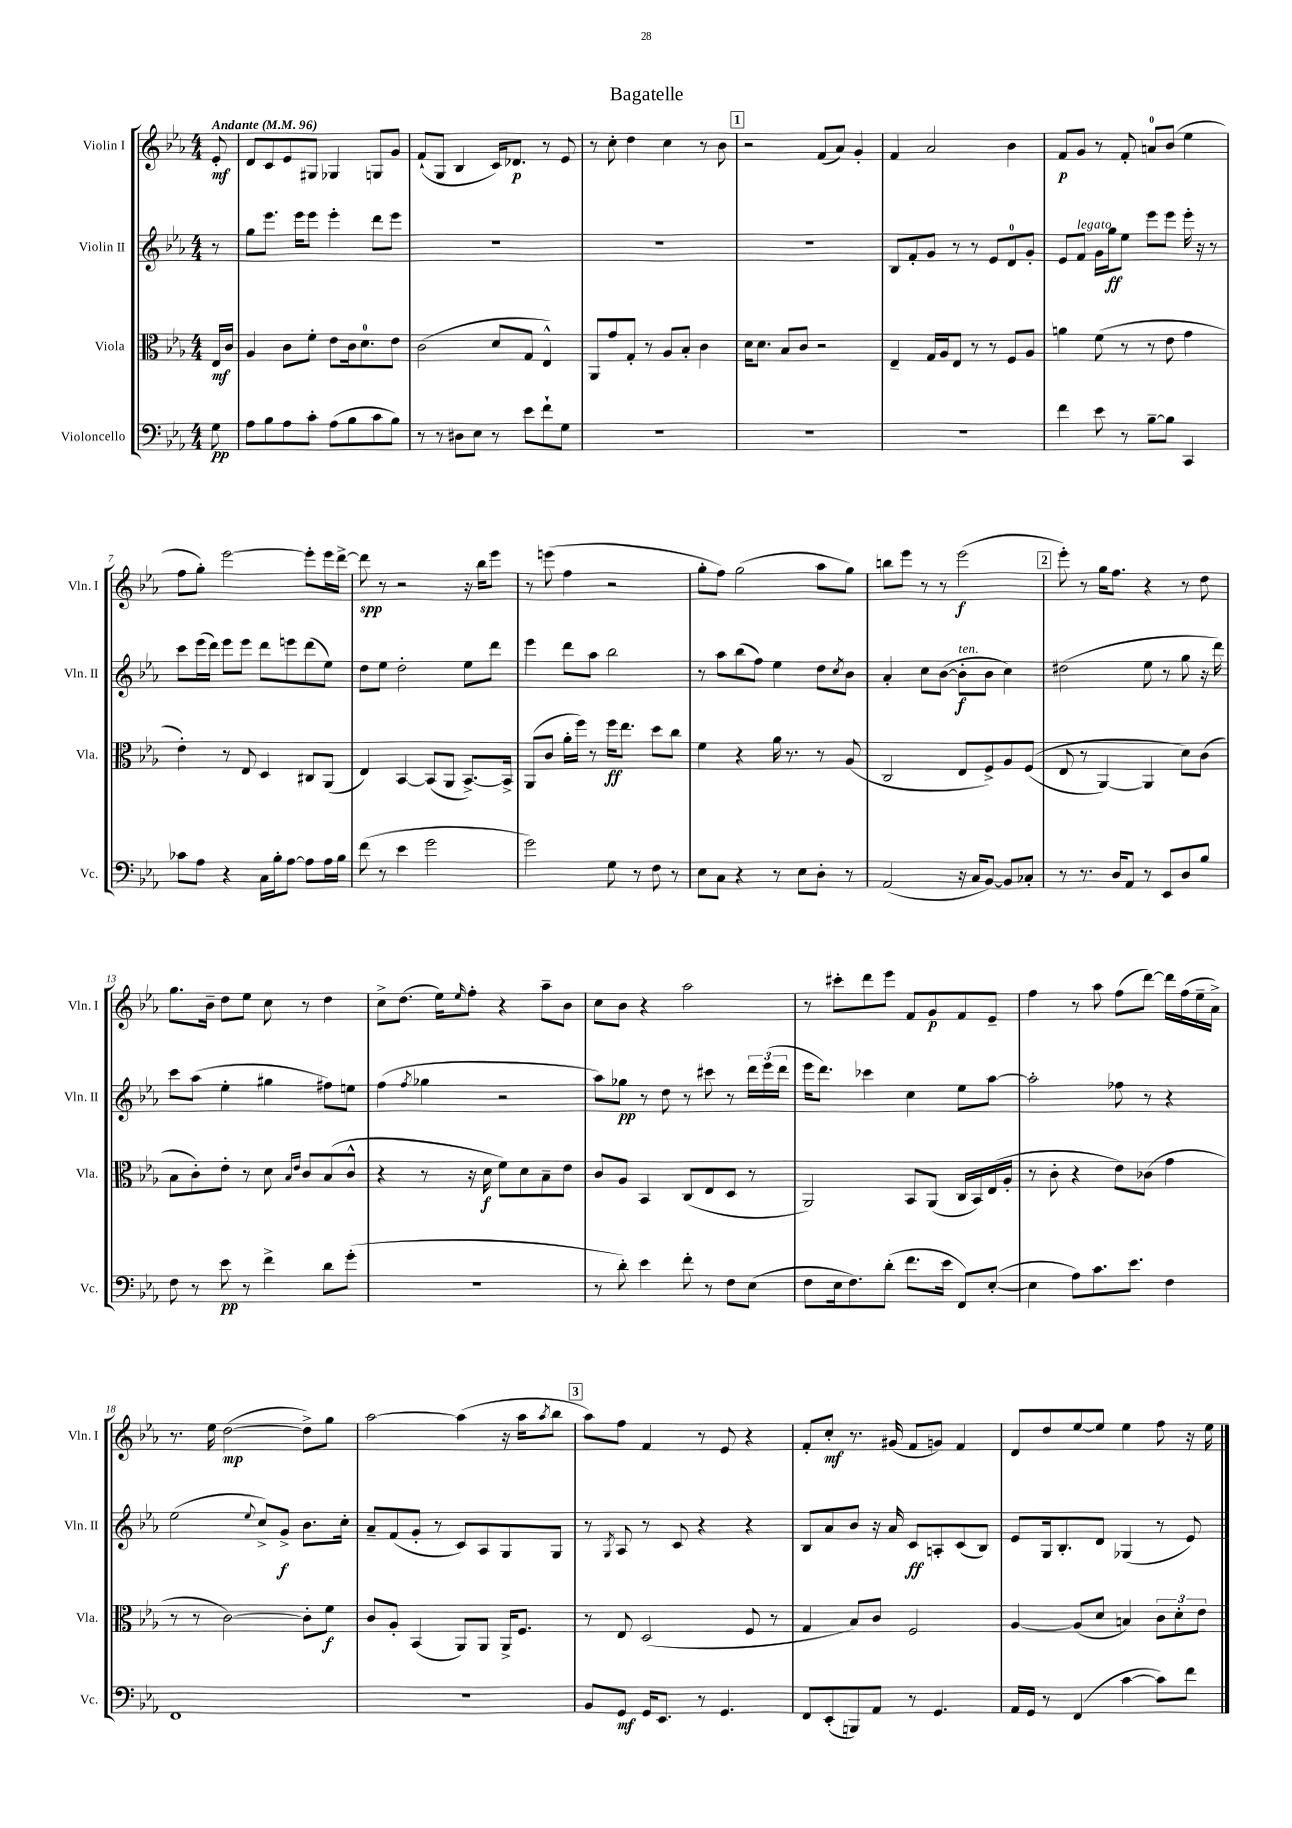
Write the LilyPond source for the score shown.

\header { title = "Bagatelle" }
<<
\new StaffGroup <<
\new Staff = "s0" \with { instrumentName = "Violin I" shortInstrumentName = "Vln. I" } {
    \clef treble \key ees \major \numericTimeSignature \time 4/4 \partial 8 \tempo "Andante" 4 = 96
    ees'8-.\mf |
    d'8 c'8 ees'8 gis8 ges4 g8 g'8 |
    f'8-!( g8 bes4 c'16) des'8.\p r8 ees'8 |
    r8 c''8-. d''4 c''4 r8 bes'8 |
    \mark \markup { \box "1" } r2 f'8( aes'8) g'4-. |
    f'4 aes'2 bes'4 |
    f'8\p g'8 r8 f'8-. a'8-0 bes'8( ees''4 |
    f''8 g''8-.) ees'''2~ ees'''8-. ees'''16 d'''16~-> |
    d'''8\spp r8 r2 r16 bes''16 ees'''8 |
    r8 e'''8( f''4 r2 |
    g''8-. f''8) g''2( aes''8 g''8) |
    b''8 ees'''8 r8 r8 ees'''2\f( |
    \mark \markup { \box "2" } ees'''8-.) r8 g''16 f''8. r4 r8 d''8 |
    g''8. bes'16-- d''8 ees''8 c''8 r8 d''4 |
    c''8-> d''8.( ees''16) \grace { ees''16 } f''8-. r4 aes''8-- bes'8 |
    c''8 bes'8 r4 aes''2 |
    r8 cis'''8-. d'''8 ees'''8 f'8 g'8\p f'8 ees'8-- |
    f''4 r8 aes''8 f''8( d'''8~) d'''16 f''16( ees''16-- aes'16->) |
    r8. ees''16 d''2~\mp( d''8->) g''8 |
    aes''2~ aes''4( r16 aes''16 \acciaccatura { aes''8 } bes''8 |
    \mark \markup { \box "3" } aes''8) f''8 f'4 r8 ees'8 r4 |
    f'8-. c''8-.\mf r8. gis'16( f'8 g'8) f'4 |
    d'8 d''8 ees''8~ ees''8 ees''4 f''8 r16 ees''16 \bar "|." |
}
\new Staff = "s1" \with { instrumentName = "Violin II" shortInstrumentName = "Vln. II" } {
    \clef treble \key ees \major \numericTimeSignature \time 4/4 \partial 8
    r8 |
    g''8 ees'''8. ees'''16 ees'''8 ees'''4-. d'''8 ees'''8 |
    R1 |
    R1 |
    \mark \markup { \box "1" } R1 |
    bes8 f'8-. g'8 r8 r8 ees'8 d'8-0 g'8-. |
    ees'8 f'8^\markup { \italic "legato" } g'16 g''16\ff ees''8 ees'''8 ees'''8 ees'''16-. r16 r8 |
    c'''8 ees'''16( d'''16) ees'''8 ees'''8 d'''8 e'''8 d'''8( ees''8) |
    d''8 ees''8 d''2-. ees''8 d'''8 |
    ees'''4 d'''8 aes''8 bes''2 |
    r8 aes''8 bes''8( f''8) ees''4 d''8 \acciaccatura { c''8 } bes'8 |
    aes'4-. c''8 bes'8~( bes'8-.\f^\markup { \italic "ten." } bes'8 c''4) |
    \mark \markup { \box "2" } dis''2( ees''8 r8 g''8 r16 d'''16) |
    c'''8 aes''8( ees''4-. gis''4 fis''8) e''8 |
    f''4( \acciaccatura { f''8 } ges''4 r2 |
    aes''8) ges''8\pp r8 d''8 r8 cis'''8 r8 \tuplet 3/2 { d'''16 ees'''16( d'''16 } |
    ees'''16 d'''8.) ces'''4 c''4 ees''8 aes''8~ |
    aes''2-. fes''8 r8 r4 |
    ees''2( \appoggiatura { ees''8 } c''8->) g'8->\f bes'8. c''16-. |
    aes'8-- f'8( g'8-. r8 c'8) aes8 g8 g8 |
    \mark \markup { \box "3" } r8 \acciaccatura { g8 } aes8 r8 c'8 r4 r4 |
    bes8 aes'8 bes'8 r16 aes'16 c'8\ff a8-. c'8( bes8) |
    ees'8 g16 bes8.-. d'8 ges4( r8 ees'8) \bar "|." |
}
\new Staff = "s2" \with { instrumentName = "Viola" shortInstrumentName = "Vla." } {
    \clef alto \key ees \major \numericTimeSignature \time 4/4 \partial 8
    ees16\mf c'16 |
    aes4 c'8 f'8-. ees'8 c'16 d'8.-0 ees'8 |
    c'2( d'8 g8 ees4-^) |
    aes,8 g'8 g8-. r8 aes8 bes8-. c'4 |
    \mark \markup { \box "1" } d'16 d'8. bes8 c'8 r2 |
    ees4-- g16 aes16 ees8 r8 r8 f8 aes8 |
    a'4 f'8( r8 r8 ees'8 g'4 |
    ees'4-.) r8 ees8 d4 cis8 aes,8( |
    ees4) bes,4~ bes,8( aes,8 bes,8.~->) bes,16-> |
    aes,8( c'8 aes'16-. f''16) r8 f''16\ff ees''8. d''8 c''8 |
    f'4 r4 aes'16 r8. r8 aes8( |
    c2 ees8 f8->) aes8 f8(\( |
    \mark \markup { \box "2" } ees8 r8 aes,4~) aes,4 d'8\) c'8( |
    bes8 c'8-.) ees'8-. r8 d'8 \grace { bes16 ees'16 } c'8 bes8( c'8-^ |
    r4 r8 r16 d'16\f f'8) d'8 bes8-- ees'8 |
    c'8 aes8 bes,4 c8( ees8 d8 r8 |
    aes,2) bes,8 aes,8( c16 bes,16) ees16( aes16-. |
    r8 c'8-. r4 ees'8) ces'8( g'4 |
    r8 r8 c'2~) c'8-. f'8\f |
    c'8 aes8-. bes,4( aes,8) aes,8 aes,16-> f8. |
    \mark \markup { \box "3" } r8 ees8 d2( f8 r8 |
    g4 bes8) c'8 f2 |
    aes4~ aes8( d'8 b4) \tuplet 3/2 { c'8 d'8-. ees'8 } \bar "|." |
}
\new Staff = "s3" \with { instrumentName = "Violoncello" shortInstrumentName = "Vc." } {
    \clef bass \key ees \major \numericTimeSignature \time 4/4 \partial 8
    g8\pp |
    aes8 bes8 aes8 c'8-. aes8( bes8 c'8 bes8) |
    r8 r8 dis8 ees8 r8 ees'8 f'8-! g8 |
    R1 |
    \mark \markup { \box "1" } R1 |
    R1 |
    f'4 ees'8 r8 bes8~-- bes8 c,4 |
    ces'8 aes8 r4 c16 bes16-. aes8~ aes8 aes16 bes16 |
    f'8( r8 ees'4 g'2 |
    g'2) g8 r8 f8 r8 |
    ees8 c8 r4 r8 ees8 d8-. r8 |
    aes,2( r16 c16 bes,8~) bes,8 ces8-. |
    \mark \markup { \box "2" } r8 r8. d16 aes,8 r8 ees,8 d8 bes8 |
    f8 r8 ees'8\pp r8 f'4-> d'8 g'8-.( |
    R1 |
    r8 d'8-.) ees'4 f'8-. r8 f8 ees8( |
    f8 ees16 f8.) d'8-.( f'8. ees'16 f,8) ees8~-.( |
    ees4 aes8) c'8. ees'8. f4 |
    f,1 |
    R1 |
    \mark \markup { \box "3" } bes,8 g,8\mf g,16 ees,8. r8 g,4. |
    f,8 ees,8-.( b,,8) aes,8 r8 g,4. |
    aes,16 g,16 r8 f,4( c'4~ c'8) f'8 \bar "|." |
}
>>
>>
